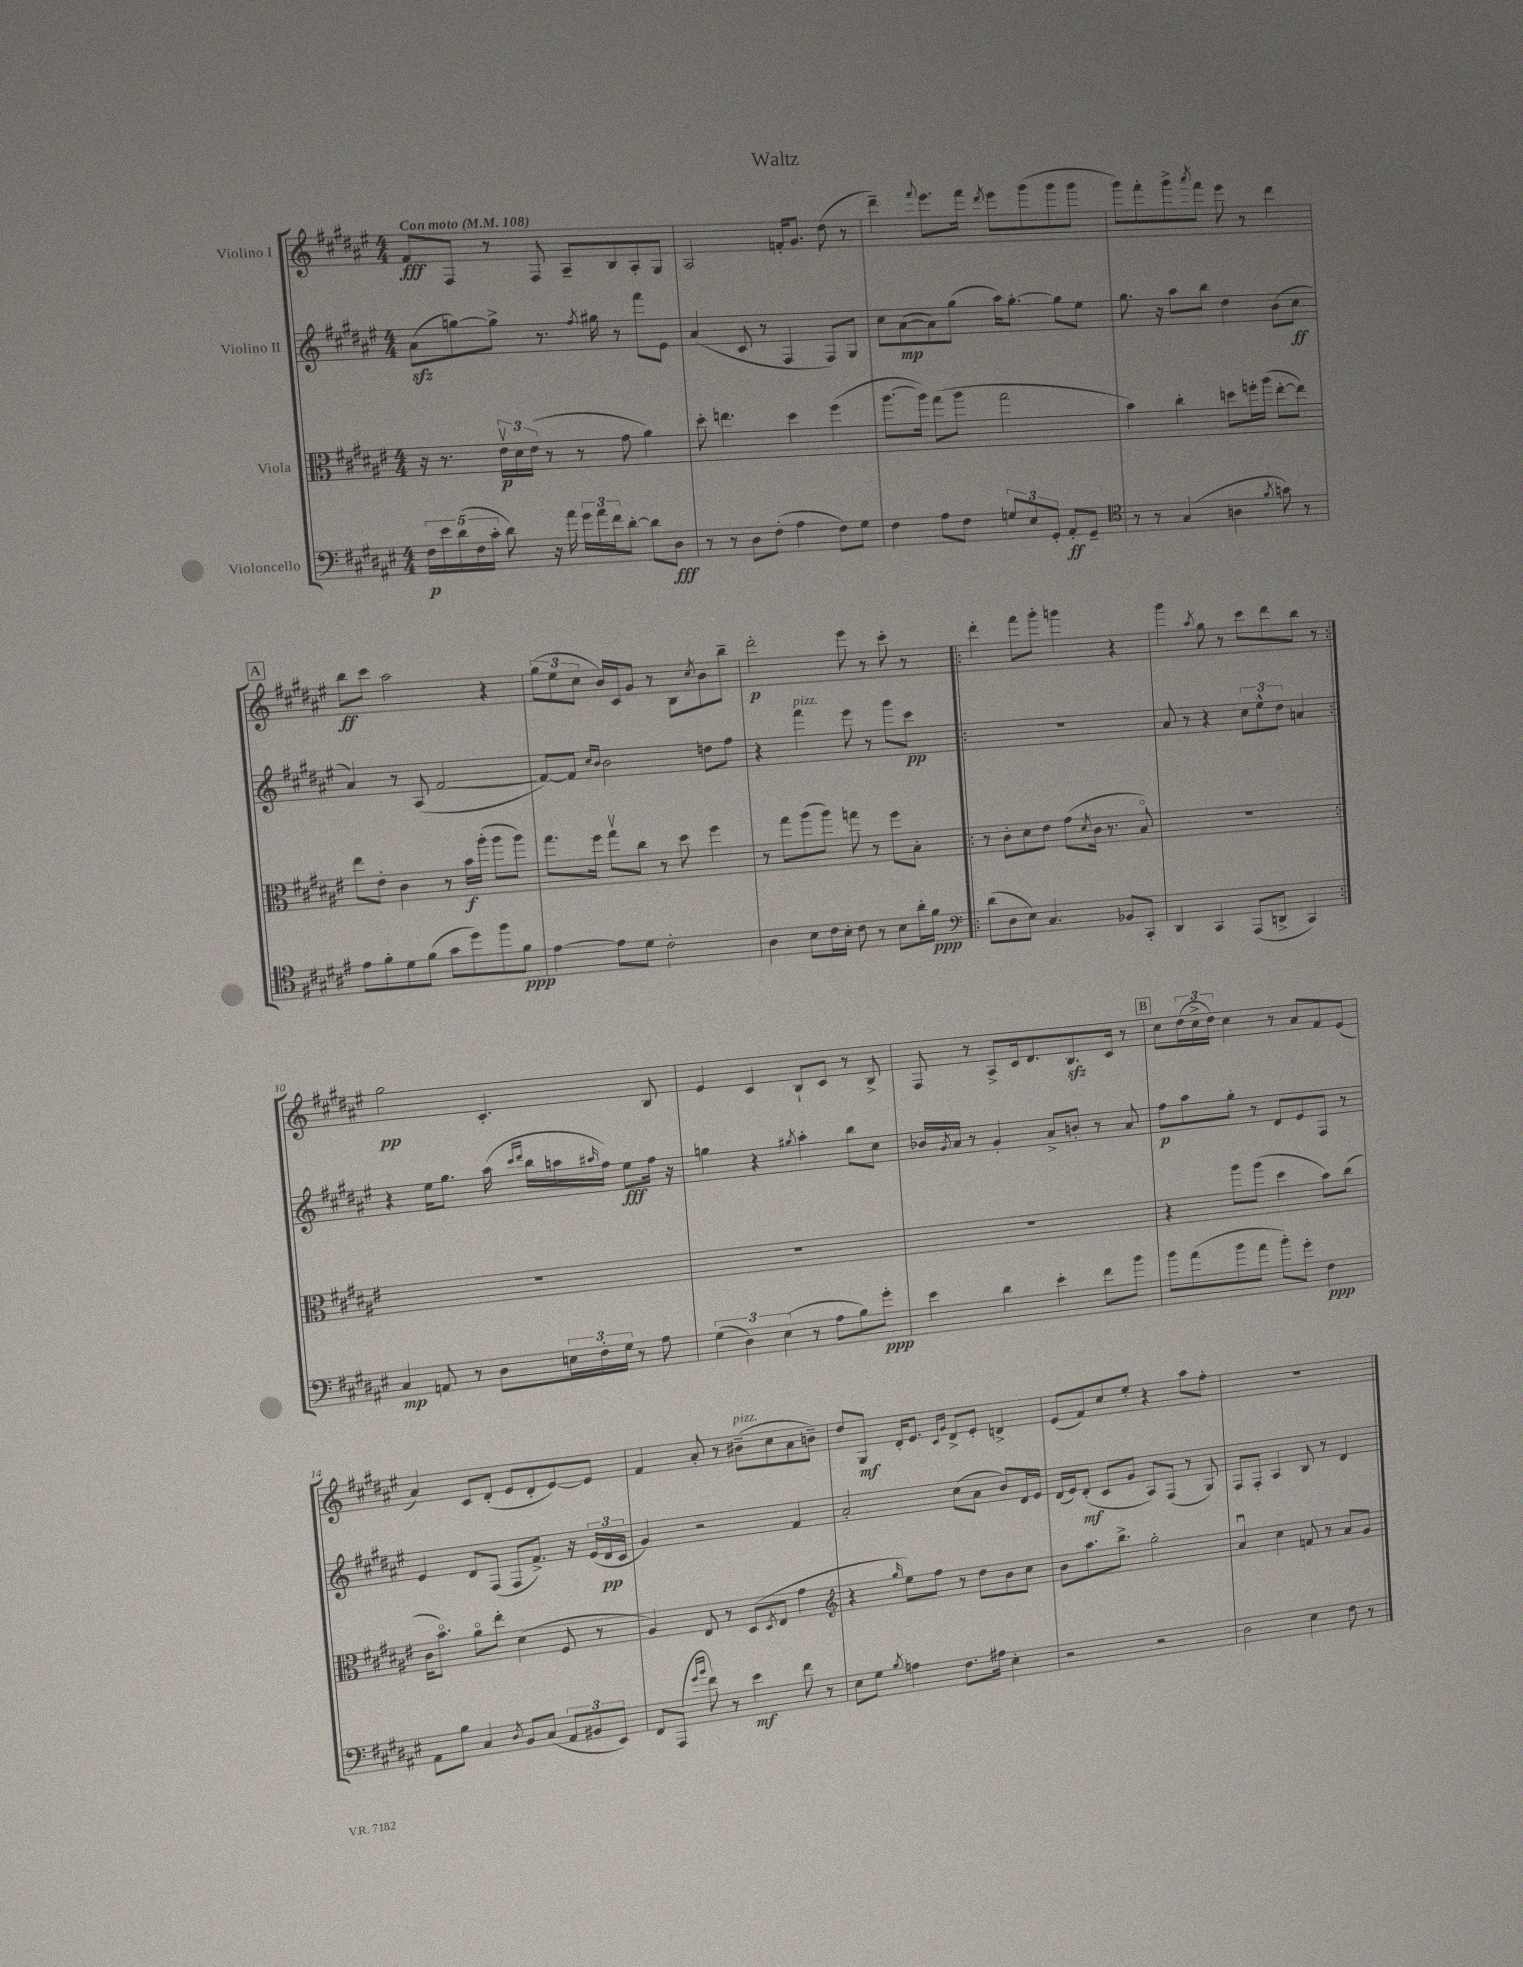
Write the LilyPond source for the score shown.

\header { title = "Waltz" }
<<
\new StaffGroup <<
\new Staff = "s0" \with { instrumentName = "Violino I" } {
    \clef treble \key fis \major \numericTimeSignature \time 4/4 \tempo "Con moto" 4 = 108
    fis'8\fff fis8 r8 fis8 ais8-- b8 ais8-. gis8 |
    ais2 f'16-. gis'8. dis''8( r8 |
    dis'''4--) \appoggiatura { fis'''8 } eis'''8. fis'''16 \acciaccatura { dis'''8 } eis'''8 gis'''8( gis'''8 gis'''8 |
    gis'''8) fis'''8-. gis'''8-> \acciaccatura { ais'''8 } fis'''8 eis'''8 r8 dis'''4 |
    \mark \markup { \box "A" } b''8\ff cis'''8 ais''2 r4 |
    \tuplet 3/2 { gis''8( eis''8 cis''8 } b'16) cis'16 gis'8 r8 b8 \acciaccatura { cis''8 } b'8 b''8-- |
    dis'''2-.\p eis'''8 r8 cis'''8-. r8 |
    \repeat volta 2 { dis'''4-. fis'''8 gis'''8-. g'''4 r4 |
    gis'''4 \acciaccatura { ais''8 } gis''8 r8 cis'''8 dis'''8 b''8 r8 | }
    gis''2\pp cis'4.-. b8 |
    eis'4 cis'4 b8-! cis'8 r8 b8-> |
    fis8 r8 ais8-> cis'16 dis'8. b8.\sfz cis'16 r8 |
    \mark \markup { \box "B" } cis''8 \tuplet 3/2 { dis''16( cis''16-> dis''16) } cis''4 r8 ais'8 fis'8 eis'8( |
    ais'4) cis'8 dis'8-.( eis'8 dis'8-. eis'8~) eis'8 |
    fis'4 ais'8-. r8 bis'8--^\markup { \italic "pizz." }( cis''8 ais'8 b'8--) |
    dis''8 gis8\mf dis'16-. eis'8. \grace { cis'16 gis'16 } dis'8-> eis'8-. d'4-> |
    eis'8( fis'8) cis''8 eis''8-. r4 ais''8 fis''8-. |
    R1 \bar "|." |
}
\new Staff = "s1" \with { instrumentName = "Violino II" } {
    \clef treble \key fis \major \numericTimeSignature \time 4/4
    ais'8\sfz( g''8~) g''8-> r8. \acciaccatura { fis''8 } gis''16 r8 fis'''8 eis'8 |
    ais'4( cis'8 r8 fis4 fis8) gis8 |
    cis''8 ais'8~\mp( ais'8) gis''8( ais''16) gis''8.~-. gis''8 eis''8 |
    gis''8. r16 ais''8 b''8 dis''4 b'8( cis''8\ff |
    \mark \markup { \box "A" } ais'4) r8 ais8( fis'2~ |
    fis'8~) fis'8 \grace { cis''16 b'16 } b'2 d''8 fis''8 |
    r4 fis'''4^\markup { \italic "pizz." } eis'''8 r8 gis'''8 cis'''8\pp |
    \repeat volta 2 { R1 |
    ais'8 r8 r4 \tuplet 3/2 { cis''8 eis''8-^ dis''8 } a'4 | }
    r4 eis''16 gis''8. ais''16( \grace { cis'''16 dis'''16 } b''16 a''16 \grace { ais''16 } fis''16) eis''8\fff fis''16 r16 |
    g''4 r4 \acciaccatura { gis''8 } ais''4-. b''8 cis''8 |
    bes'16 \acciaccatura { gis'8 } ais'16 r8 gis'4-. ais'8-> b'8-. r8 ais'8 |
    \mark \markup { \box "B" } fis''8\p ais''8 gis''8-. r8 dis'8 eis'8 fis8 r8 |
    eis'4 dis'8 fis8( fis8 fis'8.->) r16 \tuplet 3/2 { eis'16( dis'16\pp cis'16 } |
    gis'4) r2 fis'4 |
    ais'2-. cis''8( ais'8 b'8) dis'16 eis'16 |
    dis'16( eis'16) dis'8-.\mf( cis'8 gis'8 ais8) fis8( r8 gis8) |
    fis8 fis8-. ais4 b8 r8 dis'4 \bar "|." |
}
\new Staff = "s2" \with { instrumentName = "Viola" } {
    \clef alto \key fis \major \numericTimeSignature \time 4/4
    r16 r8. \tuplet 3/2 { eis'16\upbow\p dis'16 eis'16( } r8 r8 gis'8 ais'4) |
    dis''8-. e''4. dis''4 fis''4( |
    ais''8.~ ais''16) gis''8( ais''8 gis''2 |
    b'4) cis''4-. d''8 f''16-. ais''16( eis''8~-. eis''8) |
    \mark \markup { \box "A" } eis''8 eis'8-. cis'4 r8 b'16\f ais''16-.( ais''8 ais''8) |
    gis''8. fis''16 gis''8\upbow cis''8 r8 dis''8 fis''4 |
    r8 gis''8 ais''8( ais''8) g''8 r8 fis''8 b8-. |
    \repeat volta 2 { r8 cis'8-. dis'8 eis'8 gis'8( \acciaccatura { dis'8 } cis'16 r8. b8\flageolet) |
    R1 | }
    R1 |
    R1 |
    R1 |
    \mark \markup { \box "B" } r4 ais''8 ais''8( dis''4 b'8) cis''8( |
    cis'16 b'8.\flageolet) ais'8\flageolet eis''8-. dis'4( fis8 r8 |
    ais4) eis8 r8 dis8( \acciaccatura { dis8 } eis8 gis'4 |
    \clef treble r4 \grace { gis''16 } eis''8) fis''8 r8 dis''8 b'8 cis''8 |
    b'8 ais''8. b''8.-> gis''2-. |
    ais'4\downbow cis''4 f'8 r8 ais'8 gis'8 \bar "|." |
}
\new Staff = "s3" \with { instrumentName = "Violoncello" } {
    \clef bass \key fis \major \numericTimeSignature \time 4/4
    \tuplet 5/4 { fis16\p eis'16 dis'16( fis16 cis'16-. } dis'8) r16 ais'16 \tuplet 3/2 { gis'16 ais'16 fis'16 } dis'8~-. dis'8 dis8\fff |
    r8 r8 dis8 fis8-.( ais4 fis8) gis8 |
    fis4 ais8 fis8 \tuplet 3/2 { g8 eis8 gis,8-. } ais,8-.\ff gis,8-- |
    \clef tenor r8 r8 gis4( a4 \acciaccatura { fis'8 } g'8) r8 |
    \mark \markup { \box "A" } eis'8 fis'8-. dis'8 fis'8( gis'8 dis''8) fis''8 fis'8\ppp |
    eis'4~ eis'8 dis'8 cis'2-. |
    ais4 b8 cis'16 b16-. cis'8 r8 b8 ais'16-. fis'16\ppp |
    \repeat volta 2 { \clef bass dis'8( dis8 eis8) cis4. bes,8 cis,8-. |
    dis,4 cis,4 ais,,8( d,8-> cis,4) | }
    cis4\mp a,8 r8 dis8 \tuplet 3/2 { e16 fis16-. gis16 } r8 ais8 |
    \tuplet 3/2 { gis4( dis4) eis4( } r8 ais8 b8) gis'8-.\ppp |
    eis'4 dis'4 eis'4-. fis'8 b'8 |
    \mark \markup { \box "B" } b'8 ais'8( b'8 ais'8 b'8-.) gis'8-. fis4\ppp |
    ais,8 b8 cis4 \acciaccatura { dis8 } b,8 cis8( \tuplet 3/2 { ais,8 bis,8 eis,8) } |
    fis,8 ais,,8( \grace { gis'16 b'16 } fis'8) r8 eis'4\mf fis'8 r8 |
    eis8 gis8 \acciaccatura { b8 } a4 fis8. ais16 eis4-. |
    r2 r2 |
    dis2 eis4 fis8 r8 \bar "|." |
}
>>
>>
